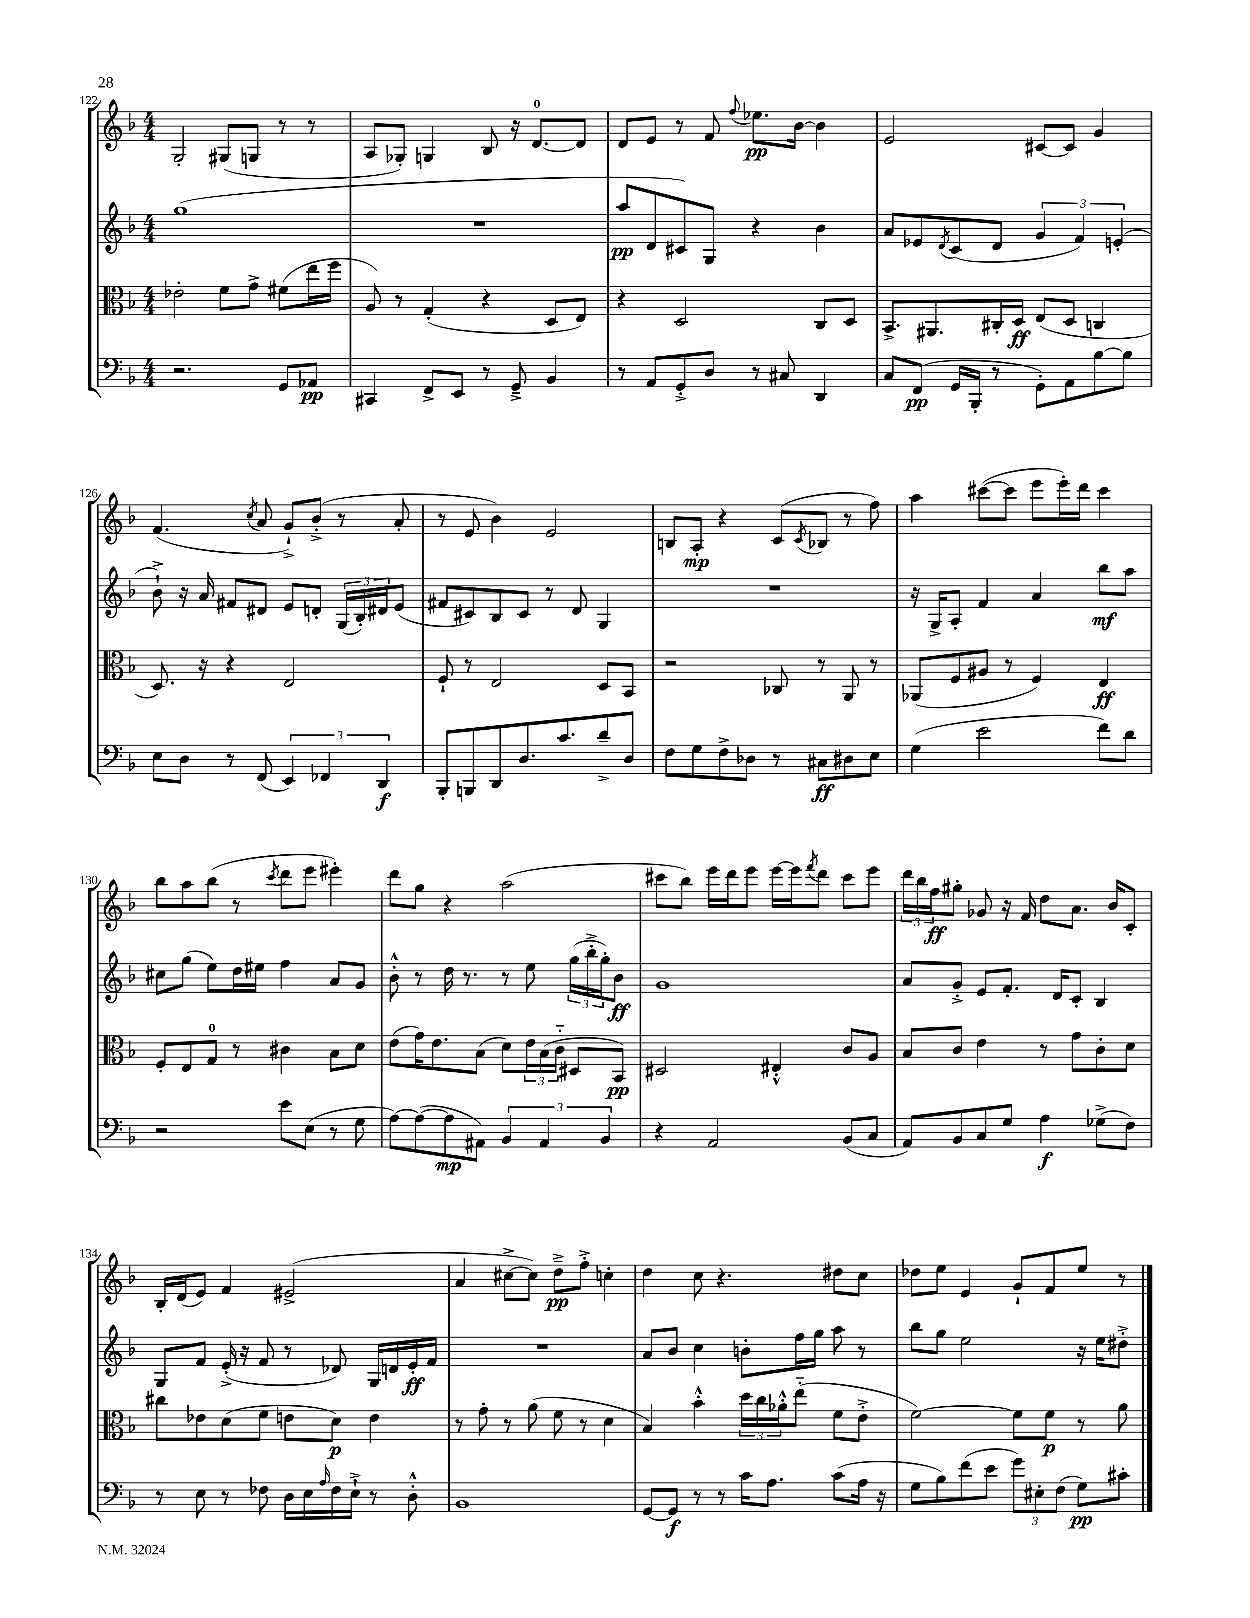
<<
\new StaffGroup <<
\new Staff = "s0" {
    \clef treble \key f \major \numericTimeSignature \time 4/4
    g2-. gis8( g8 r8 r8 |
    a8 ges8-.) g4 bes8 r16 d'8.-0~ d'8 |
    d'8 e'8 r8 f'8 \appoggiatura { f''8 } ees''8.\pp bes'16~ bes'4 |
    e'2 cis'8~ cis'8 g'4 |
    f'4.( \acciaccatura { c''8 } a'8 g'8-!->) bes'8-.->( r8 a'8-. |
    r8 e'8 bes'4) e'2 |
    b8 a8-.\mp r4 c'8( \acciaccatura { c'8 } bes8 r8 f''8) |
    a''4 cis'''8~( cis'''8 e'''8 e'''16-.) d'''16 cis'''4 |
    bes''8 a''8 bes''8( r8 \acciaccatura { c'''8 } d'''8 e'''8 eis'''4-.) |
    d'''8 g''8 r4 a''2( |
    cis'''8 bes''8) e'''16 d'''16 e'''8 e'''16~ e'''16 \acciaccatura { f'''8 } d'''8 cis'''8 e'''8 |
    \tuplet 3/2 { d'''16 bes''16 f''16\ff } gis''8-. ges'8 r16 f'16 d''8 a'8. bes'16 c'8-. |
    bes16-. d'16( e'8) f'4 eis'2->( |
    a'4 cis''8~-> cis''8) d''8--->\pp f''8-.-> c''4-. |
    d''4 c''8 r4. dis''8 c''8 |
    des''8 e''8 e'4 g'8-! f'8 e''8 r8 \bar "|." |
}
\new Staff = "s1" {
    \clef treble \key f \major \numericTimeSignature \time 4/4
    g''1( |
    R1 |
    a''8\pp d'8 cis'8) g8 r4 bes'4 |
    a'8 ees'8 \acciaccatura { d'8 } c'8( d'8 \tuplet 3/2 { g'4 f'4) e'4-.( } |
    bes'8-!->) r16 a'16 fis'8 dis'8 e'8 d'8-. \tuplet 3/2 { g16( bes16-.) dis'16 } e'8( |
    fis'8 cis'8) bes8 cis'8 r8 d'8 g4 |
    R1 |
    r16 g16-> a8-. f'4 a'4 bes''8\mf a''8 |
    cis''8 g''8( e''8) d''16 eis''16 f''4 a'8 g'8 |
    bes'8-.-^ r8 d''16 r8. r8 e''8 \tuplet 3/2 { g''16( bes''16-.-> g''16-.) } bes'8\ff |
    g'1 |
    a'8 g'8-.-> e'8 f'8.-. d'16 c'8-. bes4 |
    g8 f'8 e'16-.->( r16 f'8 r8 des'8) g16 d'16 e'16-.\ff f'16 |
    R1 |
    a'8 bes'8 c''4 b'8-. f''16 g''16 a''8 r8 |
    bes''8 g''8 e''2 r16 e''16 dis''8-.-> \bar "|." |
}
\new Staff = "s2" {
    \clef alto \key f \major \numericTimeSignature \time 4/4
    ees'2-. f'8 g'8-> fis'8( e''16 f''16 |
    a8) r8 g4-.( r4 d8 e8) |
    r4 d2 c8 d8 |
    bes,8.-> ais,8. cis16-. d16\ff e8( d8 c4 |
    d8.) r16 r4 e2 |
    f8-! r8 e2 d8 bes,8 |
    r2 ces8 r8 a,8 r8 |
    aes,8( f8 ais8 r8 f4) e4\ff |
    f8-. e8 g8-0 r8 cis'4 bes8 d'8 |
    e'8( g'16) e'8. bes8( d'8) \tuplet 3/2 { e'16 bes16( c'16-_ } dis8 bes,8\pp) |
    dis2 eis4-.-^ c'8 a8 |
    bes8 c'8 e'4 r8 g'8 c'8-. d'8 |
    cis''8 ees'8 d'8( f'8 e'8 d'8\p) e'4 |
    r8 g'8-. r8 a'8( f'8 r8 d'4 |
    bes4) bes'4-.-^ \tuplet 3/2 { d''16 c''16 aes'16-.-^ } e''8-_( f'8 e'8-.-> |
    f'2~) f'8 f'8\p r8 a'8 \bar "|." |
}
\new Staff = "s3" {
    \clef bass \key f \major \numericTimeSignature \time 4/4
    r2. g,8 aes,8\pp |
    cis,4 f,8-> e,8 r8 g,8---> bes,4 |
    r8 a,8 g,8-.-> d8 r8 cis8 d,4 |
    c8 f,8\pp( g,16 bes,,16-. r8 g,8-.) a,8 bes8~ bes8 |
    e8 d8 r8 f,8( \tuplet 3/2 { e,4) fes,4 d,4\f } |
    bes,,8-. b,,8 d,8 d8. c'8. d'8---> d8 |
    f8 g8 f8-> des8 r8 cis8\ff dis8 e8 |
    g4( e'2 f'8) d'8 |
    r2 e'8 e8( r8 g8 |
    a8~) a8~( a8\mp ais,8) \tuplet 3/2 { bes,4 ais,4 bes,4 } |
    r4 a,2 bes,8( c8 |
    a,8) bes,8 c8 g8 a4\f ges8->( f8) |
    r8 e8 r8 fes8 d16 e16 \grace { a16 } fes16 e16-!-> r8 d8-.-^ |
    bes,1 |
    g,8~ g,8\f r8 r8 c'16 a8. c'8( a16 r16 |
    g8 bes8) f'8( e'8 \tuplet 3/2 { g'8) eis8-. f8( } g8\pp) cis'8-. \bar "|." |
}
>>
>>
\layout { \context { \Score currentBarNumber = #122 } }
